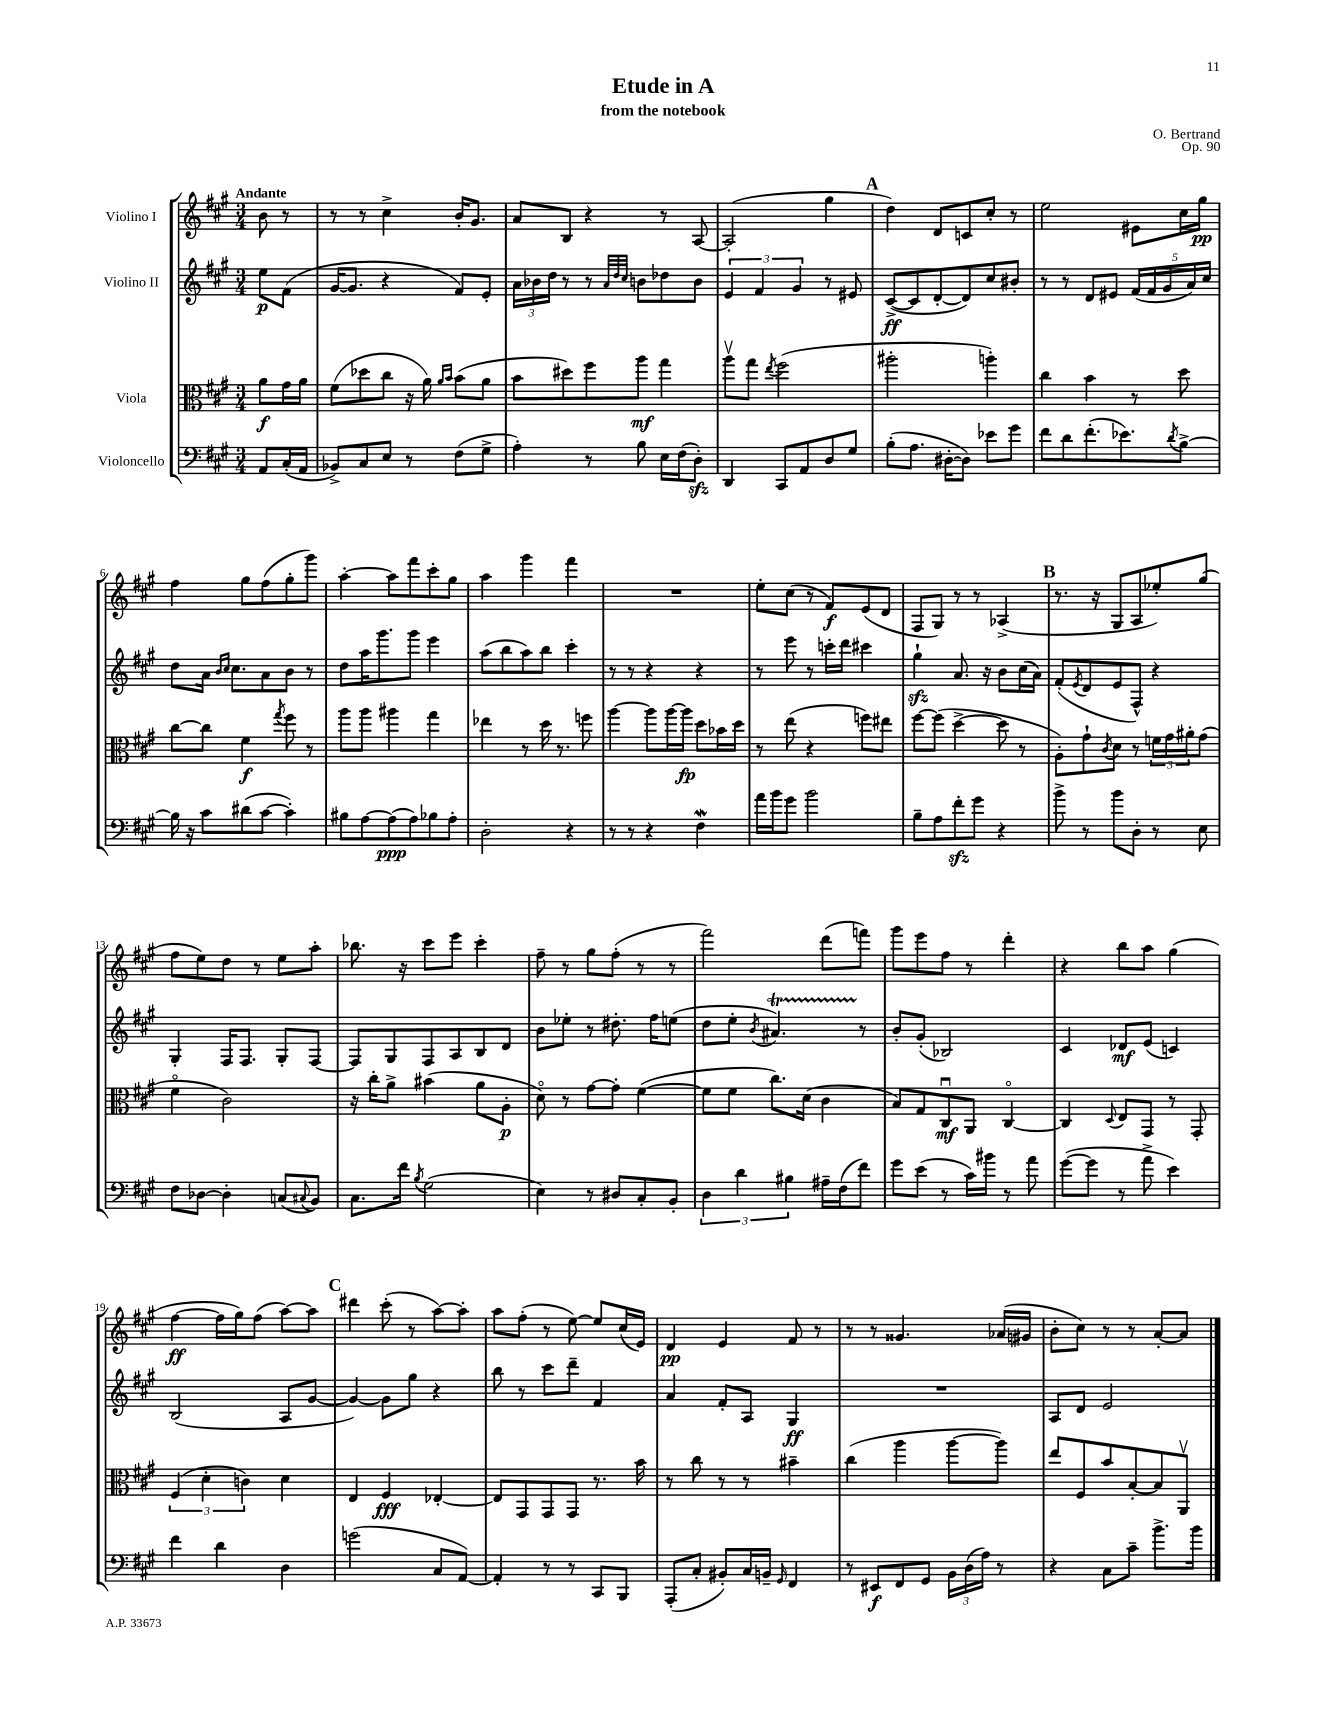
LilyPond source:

\header { title = "Etude in A" composer = "O. Bertrand" subtitle = "from the notebook" opus = "Op. 90" }
<<
\new StaffGroup <<
\new Staff = "s0" \with { instrumentName = "Violino I" } {
    \clef treble \key a \major \numericTimeSignature \time 3/4 \partial 4 \tempo "Andante"
    b'8 r8 |
    r8 r8 cis''4-> b'16-. gis'8. |
    a'8 b8 r4 r8 a8~ |
    a2-.( gis''4 |
    \mark \markup { \bold "A" } d''4) d'8 c'8 cis''8-. r8 |
    e''2 eis'8 cis''16 gis''16\pp |
    fis''4 gis''8 fis''8( gis''8-. gis'''8) |
    a''4~-. a''8 fis'''8 cis'''8-. gis''8 |
    a''4 gis'''4 fis'''4 |
    R2. |
    e''8-. cis''8( r8 fis'8\f) e'8( d'8 |
    fis8 gis8) r8 r8 aes4->( |
    \mark \markup { \bold "B" } r8. r16 gis8 a8 ees''8-.) gis''8( |
    fis''8 e''8) d''8 r8 e''8 a''8-. |
    bes''8. r16 cis'''8 e'''8 cis'''4-. |
    fis''8-- r8 gis''8 fis''8-.( r8 r8 |
    fis'''2) d'''8( f'''8) |
    gis'''8 e'''8 fis''8 r8 d'''4-. |
    r4 b''8 a''8 gis''4( |
    fis''4~\ff fis''16 gis''16) fis''8( a''8~) a''8 |
    \mark \markup { \bold "C" } dis'''4 cis'''8-.( r8 a''8~) a''8-. |
    a''8 fis''8-.( r8 e''8~) e''8 cis''16( e'16) |
    d'4\pp e'4 fis'8 r8 |
    r8 r8 gisis'4. aes'16( gis'16 |
    b'8-. cis''8) r8 r8 a'8~-. a'8 \bar "|." |
}
\new Staff = "s1" \with { instrumentName = "Violino II" } {
    \clef treble \key a \major \numericTimeSignature \time 3/4 \partial 4
    e''8\p fis'8( |
    gis'16~ gis'8. r4 fis'8) e'8-. |
    \tuplet 3/2 { a'16 bes'16 d''16 } r8 r8 \grace { a'32 d''32 cis''32 } b'8 des''8 b'8 |
    \tuplet 3/2 { e'4 fis'4 gis'4 } r8 eis'8 |
    \mark \markup { \bold "A" } cis'8~->\ff( cis'8 d'8~-. d'8) cis''8 bis'8-. |
    r8 r8 d'8 eis'8 \tuplet 5/4 { fis'16( fis'16 gis'16 a'16) cis''16 } |
    d''8 a'16 \grace { b'16 cis''16 } cis''8. a'8 b'8 r8 |
    d''8 a''16 gis'''8. gis'''8 e'''4 |
    a''8( b''8 a''8) b''8 cis'''4-. |
    r8 r8 r4 r4 |
    r8 e'''8 r8 c'''16-. d'''16 cis'''4 |
    gis''4-!\sfz a'8. r16 b'8 cis''16( a'16) |
    \mark \markup { \bold "B" } fis'8-.( \acciaccatura { e'8 } d'8 e'8 fis8-^) r4 |
    gis4-. fis16 fis8. gis8-. fis8~ |
    fis8 gis8 fis8 a8 b8 d'8 |
    b'8 ees''8-. r8 dis''8.-. fis''16 e''8( |
    d''8 e''8-. \acciaccatura { b'8 } ais'4.\startTrillSpan) r8\stopTrillSpan |
    b'8-. gis'8-.( bes2) |
    cis'4 des'8\mf e'8( c'4) |
    b2( a8 gis'8~ |
    \mark \markup { \bold "C" } gis'4~) gis'8 gis''8 r4 |
    b''8 r8 cis'''8 d'''8-- fis'4 |
    a'4 fis'8-. a8 gis4\ff |
    R2. |
    a8 d'8 e'2 \bar "|." |
}
\new Staff = "s2" \with { instrumentName = "Viola" } {
    \clef alto \key a \major \numericTimeSignature \time 3/4 \partial 4
    a'8\f gis'16 a'16 |
    fis'8( des''8 cis''8 r16 a'16) \grace { a'16 b'16 } b'8( a'8 |
    b'8 dis''8) fis''8 a''8\mf gis''4 |
    a''8\upbow gis''8 \acciaccatura { e''8 } fis''2( |
    \mark \markup { \bold "A" } ais''2-. a''4-.) |
    cis''4 b'4 r8 d''8 |
    cis''8~ cis''8 fis'4\f \acciaccatura { gis''8 } fis''8 r8 |
    a''8 a''8 ais''4 gis''4 |
    ees''4 r8 d''16 r8. f''8 |
    a''4~ a''8 a''16~ a''16\fp d''8 bes'16 d''16 |
    r8 e''8( r4 f''8) eis''8 |
    fis''8~ fis''8( d''4~-> d''8 r8 |
    \mark \markup { \bold "B" } a8-.) gis'8-! \acciaccatura { cis'8 } d'8 r8 \tuplet 3/2 { f'16 gis'16 ais'16-. } gis'8( |
    fis'4\flageolet cis'2) |
    r16 cis''16-. a'8-> bis'4( a'8 a8-.\p |
    d'8\flageolet) r8 gis'8~ gis'8-. fis'4~( |
    fis'8 fis'8 cis''8.) d'16( cis'4 |
    b8) gis8 cis8\downbow\mf a,8 cis4~\flageolet |
    cis4 \appoggiatura { d8 } e8 gis,8 r8 gis,8-. |
    \tuplet 3/2 { fis4( d'4-. c'4) } d'4 |
    \mark \markup { \bold "C" } e4 fis4\fff ees4~-. |
    ees8 gis,8 gis,8 gis,8 r8. b'16 |
    r8 cis''8 r8 r8 bis'4-- |
    cis''4( a''4 a''8~ a''8) |
    e''8 fis8 b'8 b8~-. b8 a,8\upbow \bar "|." |
}
\new Staff = "s3" \with { instrumentName = "Violoncello" } {
    \clef bass \key a \major \numericTimeSignature \time 3/4 \partial 4
    a,8 cis16-.( a,16 |
    bes,8->) cis8 e8 r8 fis8( gis8-> |
    a4-.) r8 b8 e16 fis16( d8-.\sfz) |
    d,4 cis,8 a,8 d8 gis8 |
    \mark \markup { \bold "A" } b8-.( a8. dis16~-. dis8) ees'8 gis'8 |
    fis'8 d'8 fis'8.-.( ees'8.) \acciaccatura { d'8 } b8~-> |
    b16 r16 cis'8 dis'8( cis'8~ cis'4-.) |
    bis8 a8~ a8\ppp( a8) bes8 a8-. |
    d2-. r4 |
    r8 r8 r4 fis4\mordent |
    a'16 b'16 gis'8 b'2 |
    b8-- a8 fis'8-.\sfz gis'8 r4 |
    \mark \markup { \bold "B" } b'8-> r8 b'8 d8-. r8 e8 |
    fis8 des8~ des4-. c8( \appoggiatura { cis8 } b,8) |
    cis8. fis'16 \acciaccatura { b8 } gis2( |
    e4) r8 dis8 cis8-. b,8-. |
    \tuplet 3/2 { d4 d'4 bis4 } ais16-- fis16( fis'8) |
    gis'8 e'8( r8 cis'16) bis'16 r8 a'8 |
    gis'8~( gis'8 r8 a'8-> e'4) |
    fis'4 d'4 d4 |
    \mark \markup { \bold "C" } g'2( cis8 a,8~) |
    a,4-. r8 r8 cis,8 b,,8 |
    a,,8-.( cis8-. bis,8-.) cis16 b,16-- \grace { gis,16 } fis,4 |
    r8 eis,8\f fis,8 gis,8 \tuplet 3/2 { b,16 d16( a16) } r8 |
    r4 cis8 cis'8-- b'8.-> b'16 \bar "|." |
}
>>
>>
